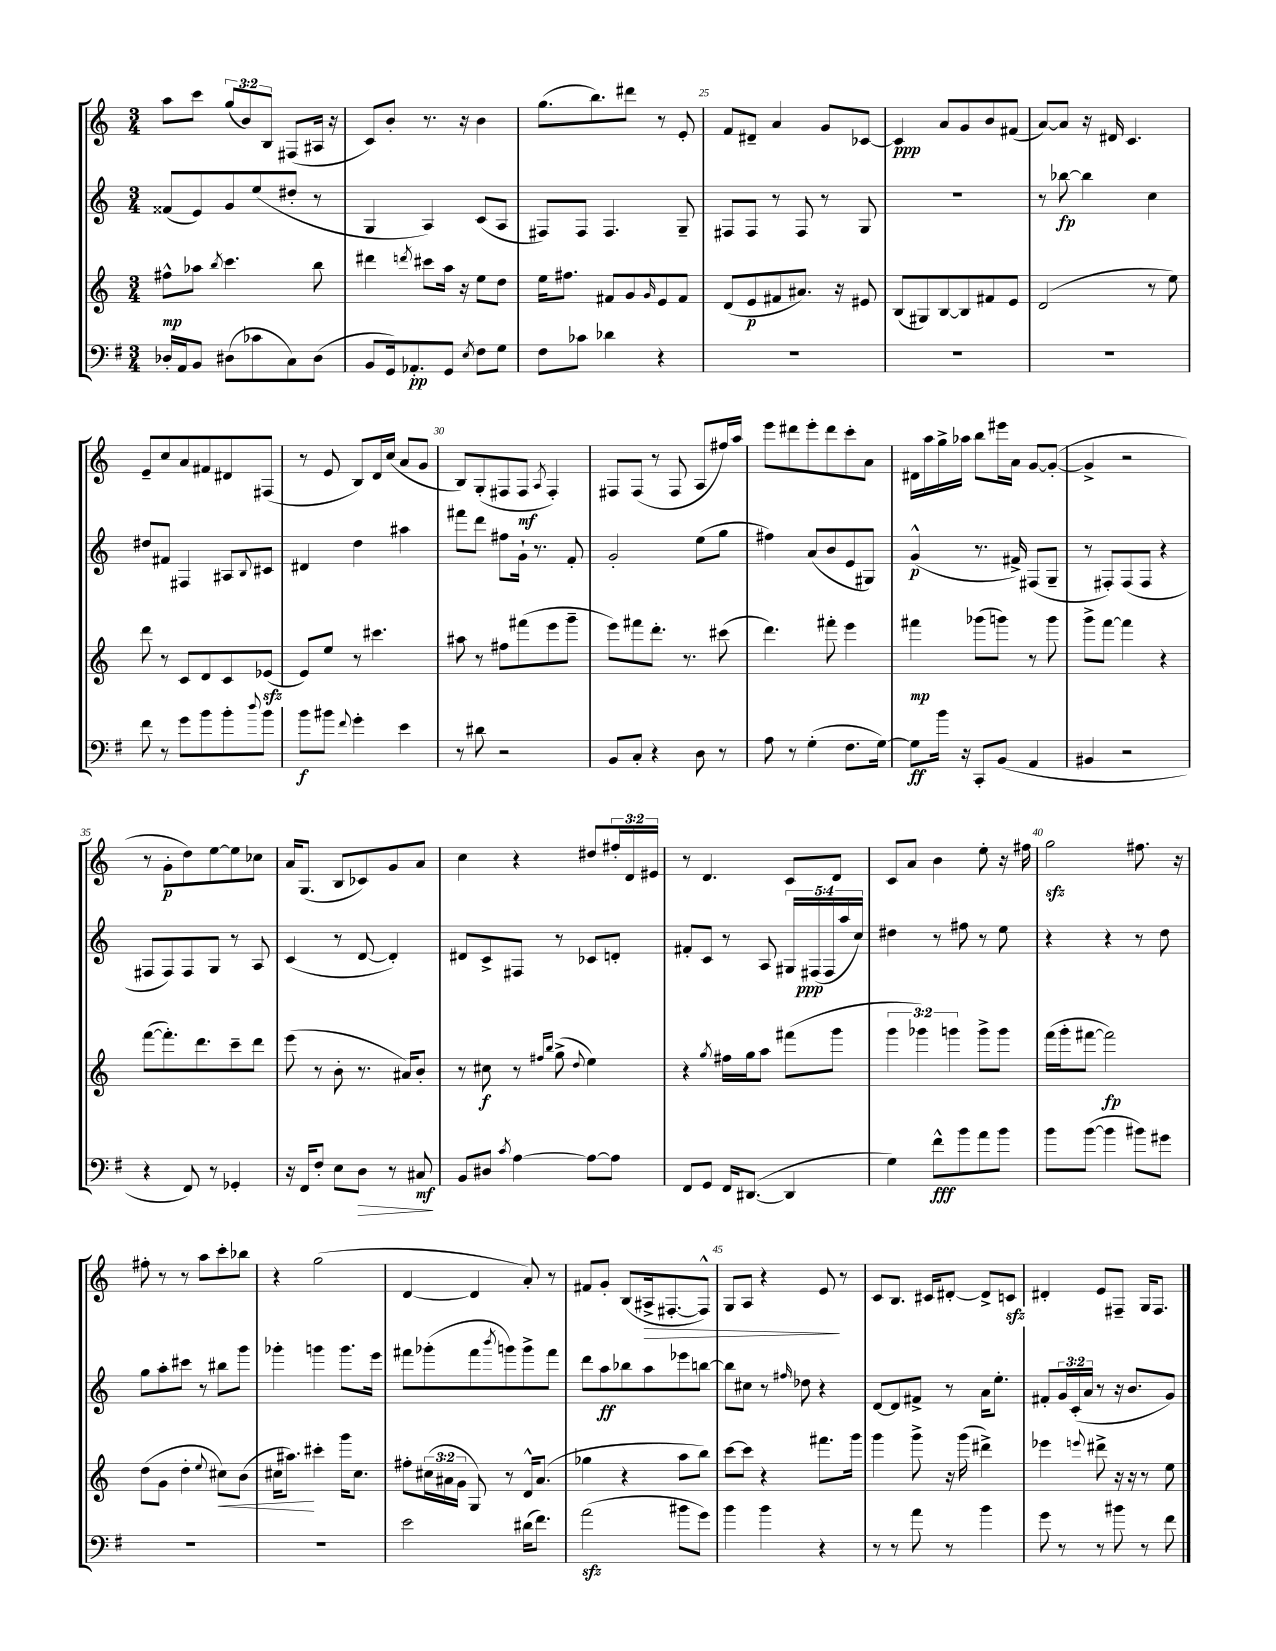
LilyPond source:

<<
\new StaffGroup <<
\new Staff = "s0" {
    \clef treble \key c \major \numericTimeSignature \time 3/4 \override Staff.TupletNumber.text = #tuplet-number::calc-fraction-text
    a''8 c'''8 \tuplet 3/2 { g''8( b'8) b8 } fis8( ais16 r16 |
    c'8) b'8-. r8. r16 b'4 |
    g''8.( b''8.) dis'''8 r8 e'8-. |
    f'8 dis'8-- a'4 g'8 ces'8~ |
    ces'4\ppp a'8 g'8 b'8 fis'8( |
    a'8~) a'8 r16 dis'16 c'4. |
    e'8-- c''8 a'8 fis'8 dis'8 fis8( |
    r8 e'8 b8) d'16 c''16( a'8 g'8 |
    b8) g8-.( fis8 fis8\mf \acciaccatura { a8 } fis4-.) |
    fis8 fis8( r8 fis8 a8 fis''16) a''16 |
    e'''8 dis'''8 e'''8-. dis'''8 c'''8-. a'8 |
    dis'16 a''16 g''16-> aes''16 b''8 eis'''16 a'16 g'8~ g'8~-.( |
    g'4-> r2 |
    r8 g'8-.\p d''8) e''8~ e''8 ces''8 |
    a'16 g8.( b8 ces'8) g'8 a'8 |
    c''4 r4 dis''8 \tuplet 3/2 { fis''16-. d'16 eis'16 } |
    r8 d'4. c'8 d'8 |
    c'8 a'8 b'4 e''8-. r16 fis''16 |
    g''2\sfz fis''8. r16 |
    fis''8-. r8 r8 a''8 c'''8-. bes''8 |
    r4 g''2( |
    d'4~ d'4 a'8-.) r8 |
    fis'8 g'8-. b8( ais16->\> fis8.~-. fis8-^) |
    g8 a8 r4 e'8\! r8 |
    c'8 b8. cis'16 dis'8~-. dis'8-> c'8\sfz |
    dis'4-. e'8 fis8-- g16 fis8. \bar "|." |
}
\new Staff = "s1" {
    \clef treble \key c \major \numericTimeSignature \time 3/4 \override Staff.TupletNumber.text = #tuplet-number::calc-fraction-text
    fisis'8( e'8) g'8 e''8( dis''8-. r8 |
    g4 a4) c'8( a8 |
    fis8) fis8 fis4. g8-- |
    fis8 fis8 r8 fis8 r8 g8 |
    R2. |
    r8 bes''8~\fp bes''4 c''4 |
    dis''8 fis'8 fis4 ais8 \appoggiatura { b8 } cis'8 |
    dis'4 d''4 ais''4 |
    fis'''8 d'''8 fis''8 g'16-! r8. f'8-. |
    g'2-. e''8( g''8 |
    fis''4) a'8( b'8 e'8 gis8) |
    g'4-^\p( r8. fis'16->) fis8( g8-- |
    r8 fis8-.) fis8( fis8 r4 |
    fis8 fis8) fis8 g8 r8 a8 |
    c'4( r8 d'8~ d'4-.) |
    dis'8 c'8-> fis8 r8 ces'8 d'8-. |
    fis'8-. c'8 r8 a8 \tuplet 5/4 { gis16 fis16\ppp( fis16 a''16 c''16) } |
    dis''4 r8 fis''8 r8 e''8 |
    r4 r4 r8 d''8 |
    g''8 a''8-. cis'''8 r8 bis''8 g'''8 |
    ges'''4-. g'''4 g'''8. e'''16 |
    fis'''8 ges'''8-.( fis'''8 \acciaccatura { b'''8 } g'''8) g'''8-> fis'''8 |
    d'''8 a''8\ff bes''8 a''8 ees'''8 b''8~ |
    b''8 cis''8 r8 \grace { fis''16 } des''8 r4 |
    d'8~ d'8 fis'8-> r8 a'16 e''8.-. |
    fis'8-. \tuplet 3/2 { g'16 c'16-.( a'16 } r8 r16 b'8. g'8) \bar "|." |
}
\new Staff = "s2" {
    \clef treble \key c \major \numericTimeSignature \time 3/4 \override Staff.TupletNumber.text = #tuplet-number::calc-fraction-text
    fis''8-^\mp aes''8 \acciaccatura { b''8 } c'''4. b''8 |
    dis'''4 \acciaccatura { d'''8 } cis'''8 a''16 r16 e''8 d''8 |
    e''16 fis''8. fis'8 g'8 \grace { g'16 } e'8 fis'8 |
    d'8( e'8\p fis'8 ais'8.) r16 eis'8 |
    b8( gis8) b8~ b8 fis'8 e'8 |
    d'2( r8 e''8) |
    d'''8 r8 c'8 d'8 c'8 ees'8\sfz( |
    e'8) e''8 r8 cis'''4. |
    ais''8 r8 fis''8 fis'''8( e'''8 g'''8-- |
    e'''8) fis'''8 d'''8.-. r8. cis'''8( |
    d'''4.) fis'''8-. e'''4 |
    fis'''4\mp ges'''8( g'''8) r8 g'''8 |
    g'''8-> f'''8~ f'''4 r4 |
    f'''8~( f'''8.-.) d'''8. c'''8-- d'''8 |
    e'''8( r8 b'8-. r8. ais'16) b'8-. |
    r8 cis''8\f r8 \grace { fis''16 b''16 } g''8->( \appoggiatura { d''8 } e''4) |
    r4 \acciaccatura { g''8 } fis''16 g''16 a''8 fis'''8( g'''8 |
    \tuplet 3/2 { g'''4 ges'''4) g'''4 } g'''8-> g'''8 |
    f'''16( g'''16-. fis'''8~ fis'''2\fp) |
    d''8( g'8 d''4-. \appoggiatura { e''8 } cis''8\<) b'8( |
    cis''16 ais''8.\!) cis'''4-. g'''16 cis''8. |
    fis''8-. \tuplet 3/2 { cis''16( ais'16 g'16 } g8) r8 d'16-^ ais'8.( |
    ges''4 r4 a''8 b''8) |
    c'''8~ c'''8 r4 fis'''8. g'''16 |
    g'''4 g'''8-> r16 g'''16( dis'''4->) |
    ees'''4 \appoggiatura { e'''8 } dis'''8-> r16 r16 r8 e''8 \bar "|." |
}
\new Staff = "s3" {
    \clef bass \key g \major \numericTimeSignature \time 3/4
    des16-. a,16 b,8 dis8( ces'8 c8) dis8( |
    b,8 g,16) aes,8.-.\pp g,8 \acciaccatura { e8 } fis8 g8 |
    fis8 ces'8 des'4 r4 |
    R2. |
    R2. |
    R2. |
    fis'8 r8 g'8 b'8 b'8-. \appoggiatura { d''8 } b'8 |
    b'8\f bis'8 \appoggiatura { fis'8 } g'4-. e'4 |
    r8 dis'8 r2 |
    b,8 c8-. r4 d8 r8 |
    a8 r8 g4-.( fis8. g16~) |
    g8\ff b'16 r16 c,8-. b,8( a,4 |
    bis,4 r2 |
    r4 fis,8) r8 ges,4-. |
    r16 fis,16 fis8-. e8 d8\> r8 cis8\mf\! |
    b,8 dis8 \acciaccatura { c'8 } a4~ a8~ a8 |
    fis,8 g,8 fis,16 dis,8.~( dis,4 |
    g4) fis'8-^\fff b'8 a'8 b'8 |
    b'8 b'8~( b'4 bis'8) gis'8 |
    R2. |
    R2. |
    e'2 dis'16( fis'8.) |
    a'2\sfz( bis'8 g'8) |
    b'4 b'4 r4 |
    r8 r8 a'8 r8 b'4 |
    g'8 r8 r8 bis'8 r8 fis'8 \bar "|." |
}
>>
>>
\layout { \context { \Score currentBarNumber = #22 \override BarNumber.break-visibility = ##(#f #t #t) barNumberVisibility = #(every-nth-bar-number-visible 5) } }
